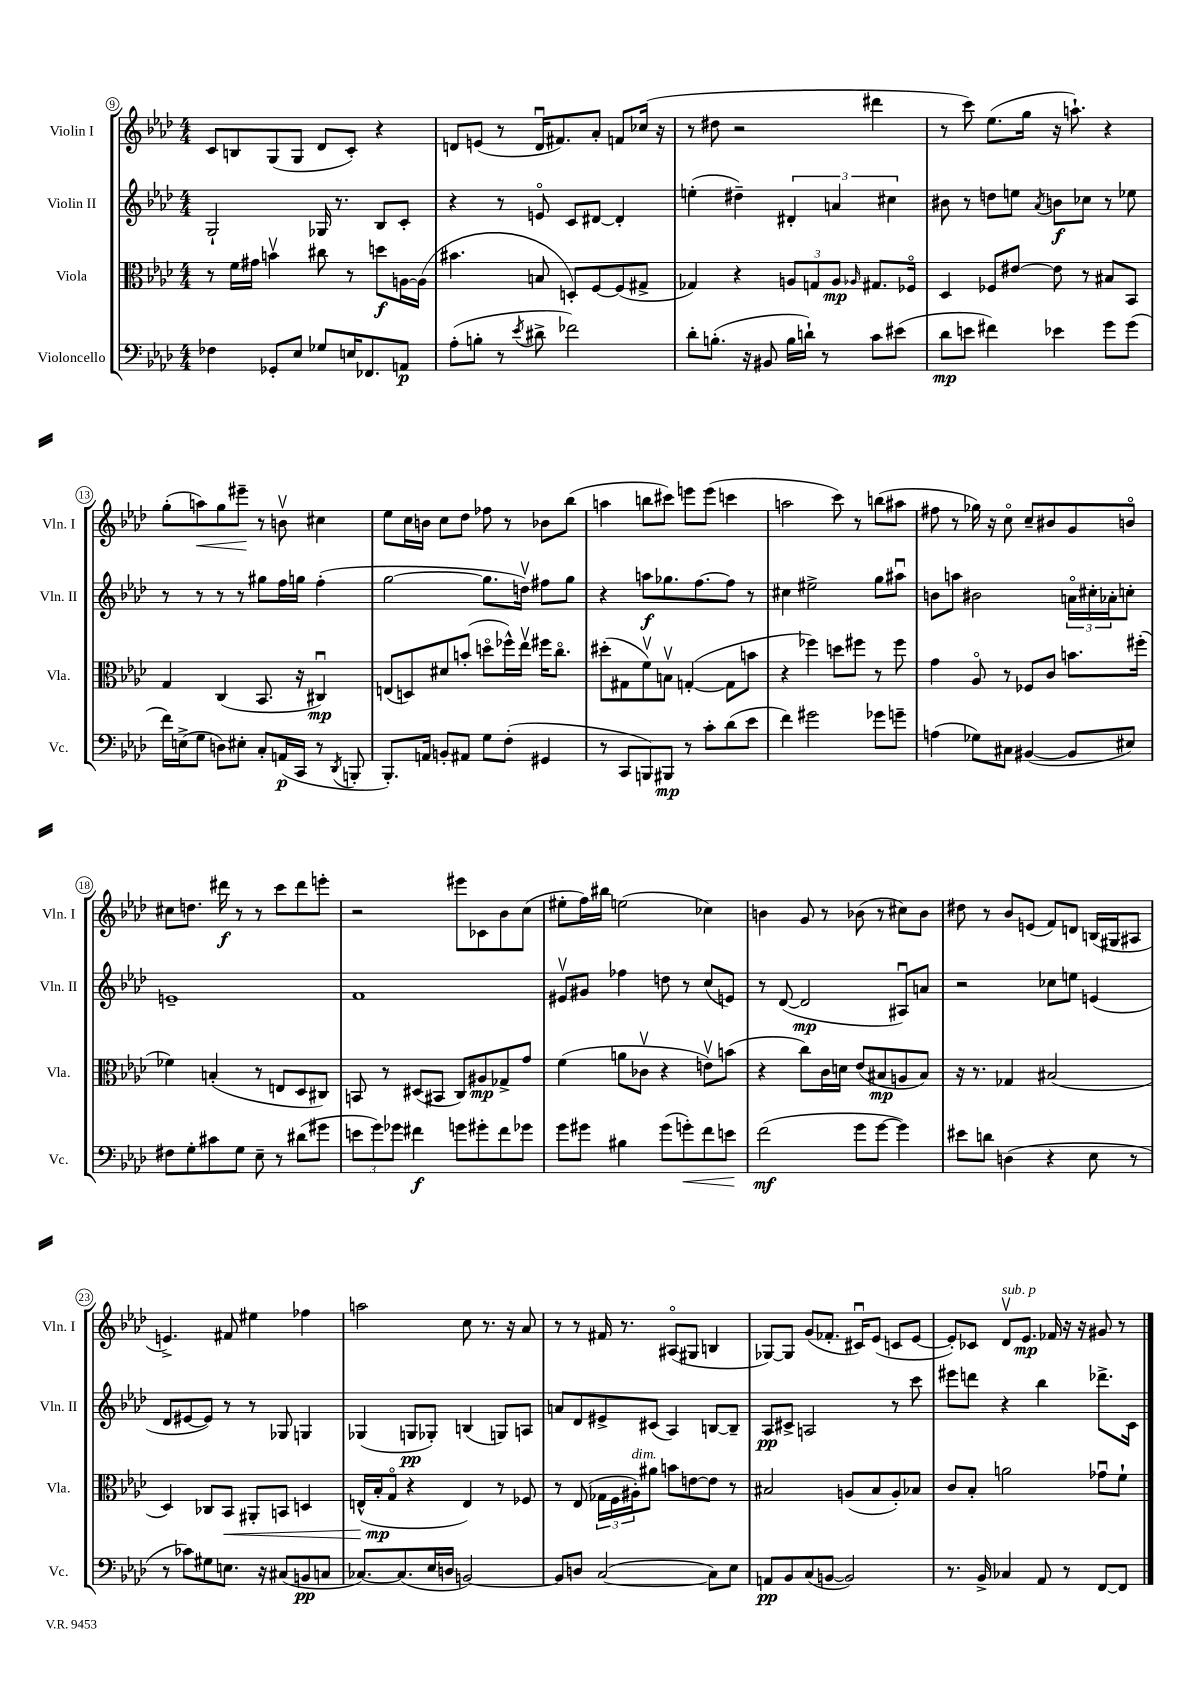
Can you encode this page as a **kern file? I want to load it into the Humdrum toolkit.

**kern	**dynam	**kern	**dynam	**kern	**dynam	**kern	**dynam
*part4	*part4	*part3	*part3	*part2	*part2	*part1	*part1
*staff4	*staff4	*staff3	*staff3	*staff2	*staff2	*staff1	*staff1
*I"Violoncello	*	*I"Viola	*	*I"Violin II	*	*I"Violin I	*
*I'Vc.	*	*I'Vla.	*	*I'Vln. II	*	*I'Vln. I	*
*clefF4	*	*clefC3	*	*clefG2	*	*clefG2	*
*k[b-e-a-d-]	*	*k[b-e-a-d-]	*	*k[b-e-a-d-]	*	*k[b-e-a-d-]	*
*M4/4	*	*M4/4	*	*M4/4	*	*M4/4	*
=9	=9	=9	=9	=9	=9	=9	=9
4F-X\	.	8r	.	2G`/	.	8c/L	.
.	.	16f\LL	.	.	.	8Bn/	.
.	.	16g#X\JJ	.	.	.	.	.
8GG-X'/L	.	4bnv\	.	.	.	(8G/	.
8E-/J	.	.	.	.	.	8G/J	.
8G-X/L	.	8cc#X\	.	16G-X/	.	8d-/L	.
.	.	.	.	8.r	.	.	.
16En/K	.	8r	.	.	.	8c'/J)	.
8.FF-X/	.	.	.	.	.	.	.
.	.	8ddn\L	f	8B-/L	.	4r	.
8AAn/J	p	[16An\L	.	8c'/J	.	.	.
.	.	(16A\JJ]	.	.	.	.	.
=10	=10	=10	=10	=10	=10	=10	=10
(8A-'\L	.	4.b#X\	.	4r	.	8dn/L	.
8Bn'\J	.	.	.	.	.	(8en/J	.
8r	.	.	.	8r	.	8r	.
8qe-/	.	.	.	.	.	.	.
8d#X^\	.	8Bn/	.	8en/	.	16du/KL	.
.	.	.	.	.	.	8.f#X/)	.
2f-X\)	.	8Dn'/L)	.	8c/L	.	.	.
.	.	[8F/	.	[8d#X/J	.	8a-'/J	.
.	.	(8F/]	.	4d#'/]	.	8fn/L	.
.	.	8G#X^/J	.	.	.	(16cc-X/Jk	.
.	.	.	.	.	.	16r	.
=11	=11	=11	=11	=11	=11	=11	=11
8d-'\L	.	4G-X/)	.	(4een'\	.	8r	.
(8.Bn'\J	.	.	.	.	.	8dd#X\	.
.	.	4r	.	4dd#X~\)	.	2r	.
16r	.	.	.	.	.	.	.
8BB#X/	.	.	.	.	.	.	.
16B\LL	.	12An/L	.	6d#X'/	.	.	.
16dn`\JJ)	.	.	.	.	.	.	.
.	.	12Gn/	.	.	.	.	.
8r	.	.	.	.	.	.	.
.	.	12A/J	mp	6an/	.	.	.
.	.	16qqA-X/	.	.	.	.	.
8c\L	.	8.G#X/L	.	.	.	4ddd#X\	.
.	.	.	.	6cc#X\	.	.	.
(8e#X\J	.	.	.	.	.	.	.
.	.	16F-X/Jk	.	.	.	.	.
=12	=12	=12	=12	=12	=12	=12	=12
8d-\L	mp	4D-/	.	8b#X\	.	8r	.
8en\J	.	.	.	8r	.	8ccc\)	.
4f#X\)	.	8F-X/L	.	8ddn\L	.	(8.ee-\L	.
.	.	[8e#X/J	.	8een\J	.	.	.
.	.	.	.	.	.	16gg\Jk	.
.	.	.	.	8qa-/	.	.	.
4e-X\	.	8e#\]	.	8bn\L	f	16r	.
.	.	.	.	.	.	8.aan`\)	.
.	.	8r	.	8cc-X\J	.	.	.
8g\L	.	8B#X/L	.	8r	.	4r	.
(8g\J	.	8BB-/J	.	8ee-X\	.	.	.
!!LO:LB:g=z
=13	=13	=13	=13	=13	=13	=13	=13
16f\LL)	.	4G/	.	8r	.	(8gg'\L	.
(16En^\J	.	.	.	.	.	.	.
!	!	!	!	!	!	!	!LO:HP:b
8G\J	.	.	.	8r	.	8aan\)	<
8Dn\L)	.	(4C/	.	8r	.	8gg\	.
8E#X'\J	.	.	.	8r	.	8eee#X~\J	.
8C'/L	.	8.BB-/	.	8gg#X\L	.	8r	[
(16AAn/L	p	.	.	16ff\L	.	8bnv\	.
16CC/JJ	.	16r	.	16ggn\JJ	.	.	.
8r	.	4C#Xu/)	mp	(4ff'\	.	4cc#X\	.
8qDD-/	.	.	.	.	.	.	.
8BBBn'/	.	.	.	.	.	.	.
=14	=14	=14	=14	=14	=14	=14	=14
8.BBB-'/L)	.	(8En/L	.	[2gg\	.	8ee-\L	.
.	.	8Dn/)	.	.	.	16cc\L	.
16AAn/Jk	.	.	.	.	.	16bn\JJ	.
8BBn'/L	.	8d#X/	.	.	.	8cc\L	.
8AA#X/J	.	(8bn'/J	.	.	.	8dd-\J	.
8G\L	.	8ddn\L	.	8.gg\L]	.	8ff-X\	.
(8F'\J	.	16ff-X^^\L)	.	.	.	8r	.
.	.	16ee-v\JJ	.	16ddnv\Jk)	.	.	.
4GG#X/	.	16ff#X\KL	.	8ff#X\L	.	8b-X\L	.
.	.	8.cc\J	.	.	.	.	.
.	.	.	.	8gg\J	.	(8bb-\J	.
=15	=15	=15	=15	=15	=15	=15	=15
8r	.	(8dd#X'\L	.	4r	.	4aan\	.
8CC/L	.	8G#X\	.	.	.	.	.
8BBBn/)	.	8fv\)	.	8aan\L	f	8bbn\L	.
8BBB#X/J	mp	8Bnv\J	.	8.gg-X\	.	8ccc#X\J)	.
8r	.	([4Gn'/	.	.	.	8eeen\L	.
.	.	.	.	[8.ff\	.	.	.
8c'\L	.	.	.	.	.	(8eee\J	.
(8d-\	.	8G\L]	.	8ff\J]	.	4cccn\	.
8e-\J	.	8bn\J	.	8r	.	.	.
=16	=16	=16	=16	=16	=16	=16	=16
4f\)	.	4r	.	4cc#X\	.	2aan\	.
2g#X\	.	4ff-X\)	.	2ee#X^\	.	.	.
.	.	8ddn\L	.	.	.	8ccc\)	.
.	.	8ff#X\J	.	.	.	8r	.
8g-X\L	.	8r	.	8gg\L	.	(8bbn\L	.
8gn~\J	.	8ff#\	.	8aa#Xu\J	.	8aa#X\J	.
=17	=17	=17	=17	=17	=17	=17	=17
(4An\	.	4g\	.	8bn\L	.	8ff#X\	.
.	.	.	.	8aan\J	.	8r	.
8G-X\L)	.	8A-/	.	2b#X\	.	16gg-X\)	.
.	.	.	.	.	.	16r	.
8C#X\J	.	8r	.	.	.	8cc\	.
([4BB#X/	.	8F-X/L	.	.	.	8cc~/L	.
.	.	8c/J	.	.	.	8b#X/	.
8BB#/L]	.	8.bn\L	.	24an\LL	.	8g/	.
.	.	.	.	24cc#X'\	.	.	.
.	.	.	.	24a-X'\J	.	.	.
8E#X/J)	.	.	.	8ccn'\J	.	8bn/J	.
.	.	(16ff#X'\Jk	.	.	.	.	.
!!LO:LB:g=z
=18	=18	=18	=18	=18	=18	=18	=18
8F#X\L	.	4f-X\)	.	1en~	.	8cc#X\L	.
8G'\	.	.	.	.	.	8.ddn\J	.
8c#X\	.	(4Bn'/	.	.	.	.	.
.	.	.	.	.	.	16ddd#X\	f
8G\J	.	.	.	.	.	8r	.
8E-~\	.	8r	.	.	.	8r	.
8r	.	8En/L	.	.	.	8ccc\L	.
(8d#X\L	.	8D-/	.	.	.	8ddd#\	.
8g#X\J	.	8C#X/J)	.	.	.	8eeen'\J	.
=19	=19	=19	=19	=19	=19	=19	=19
12en\L	.	8BBn/	.	1f	.	2r	.
12g\)	.	.	.	.	.	.	.
.	.	8r	.	.	.	.	.
12g-X\J	.	.	.	.	.	.	.
4f#X\	f	(8D#X/L	.	.	.	.	.
.	.	8BB#X/J	.	.	.	.	.
8gn\L	.	8C/L)	.	.	.	8eee#X\L	.
8g#X'\	.	8A#X/	mp	.	.	8c-X\	.
8f#\	.	8G-X^/	.	.	.	8b-\	.
8g-X\J	.	8g/J	.	.	.	(8cc\J	.
=20	=20	=20	=20	=20	=20	=20	=20
8g\L	.	(4f\	.	8e#Xv/L	.	8ee#X'\L	.
8g#X\J	.	.	.	8g#X/J	.	16ff\L)	.
.	.	.	.	.	.	16bb#X\JJ	.
4B#X\	.	8an\L	.	4ff-X\	.	(2een\	.
.	.	8c-Xv\J	.	.	.	.	.
(8g#\L	.	4r	.	8ddn\	.	.	.
!	!LO:HP:b	!	!	!	!	!	!
8gn'\)	<	.	.	8r	.	.	.
8f\	.	8env\L)	.	(8cc/L	.	4cc-X\)	.
8en\J	.	(8bn\J	.	8en/J)	.	.	.
.	[	.	.	.	.	.	.
=21	=21	=21	=21	=21	=21	=21	=21
(2f\	mf	4r	.	8r	.	4bn\	.
.	.	.	.	([8d-/	.	.	.
.	.	8cc\L)	.	2d-/]	mp	8g/	.
.	.	16c\L	.	.	.	8r	.
.	.	16dn\JJ	.	.	.	.	.
8g\L	.	(8e-/L	.	.	.	(8b-X\	.
[8g\J	.	8B#X/	mp	.	.	8r	.
4g\])	.	8An/	.	8A#Xu/L)	.	8cc#X\L)	.
.	.	8B#/J)	.	8an/J	.	8b-\J	.
=22	=22	=22	=22	=22	=22	=22	=22
8e#X\L	.	16r	.	2r	.	8dd#X\	.
.	.	8.r	.	.	.	.	.
8dn\J	.	.	.	.	.	8r	.
(4Dn\	.	4G-X/	.	.	.	8b-/L	.
.	.	.	.	.	.	(8en/J	.
4r	.	(2B#X/	.	8cc-X\L	.	8f/L)	.
.	.	.	.	8een\J	.	8dn/J	.
8E-\	.	.	.	(4en/	.	(16Bn/LL	.
.	.	.	.	.	.	16G#X/J	.
8r	.	.	.	.	.	8A#X/J	.
!!LO:LB:g=z
=23	=23	=23	=23	=23	=23	=23	=23
8r	.	4D-/)	.	8d-/L	.	4.en^/)	.
8c-X\L)	.	.	.	[8e#X/	.	.	.
8G#X\	.	8C-X/L	.	8e#/J])	.	.	.
!	!	!	!LO:HP:b	!	!	!	!
8.En\J	.	8BB-/J	<	8r	.	8f#X/	.
.	.	8AA#X'/L	.	8r	.	4ee#X\	.
16r	.	.	.	.	.	.	.
(8C#X/L	.	8BBn/J	.	8G-X/	.	.	.
8BBn/	pp	4Dn/	.	4Gn/	.	4ff-X\	.
8Cn/J	.	.	.	.	.	.	.
=24	=24	=24	=24	=24	=24	=24	=24
[8.C-X/L)	.	(16En^^/LL	.	(4G-X/	.	2aan\	.
.	.	16B-'/J	mp	.	.	.	.
.	.	8G/J	[	.	.	.	.
(8.C-/]	.	.	.	.	.	.	.
.	.	4r	.	8Gn/L	pp	.	.
16E-/L	.	.	.	8G-X'/J)	.	.	.
16Dn/JJ	.	.	.	.	.	.	.
[2BBn/)	.	4E/)	.	(4Bn/	.	8cc\	.
.	.	.	.	.	.	8.r	.
.	.	8r	.	8Gn/L)	.	.	.
.	.	.	.	.	.	16r	.
.	.	8F-X/	.	8An/J	.	8a-/	.
=25	=25	=25	=25	=25	=25	=25	=25
8BB/L]	.	8r	.	8an/L	.	8r	.
8Dn/J	.	(8E-/	.	8d-/	.	8r	.
([2C/	.	24G-X\LL	.	8e#X^/	.	16f#X/	.
.	.	24F\	.	.	.	.	.
.	.	.	.	.	.	8.r	.
!	!	!LO:TX:a:i:t=dim.	!	!	!	!	!
.	.	24A#X'\J)	.	.	.	.	.
.	.	8a#X\J	.	(8c#X/J	.	.	.
.	.	8bn\L	.	4A-/)	.	(8A#X/L	.
.	.	[8en\	.	.	.	8G#X/J	.
8C\L])	.	8e\J]	.	[8Bn/L	.	4Bn/	.
8E-\J	.	8r	.	8B~/J]	.	.	.
=26	=26	=26	=26	=26	=26	=26	=26
8AAn/L	pp	2B#X/	.	8A-/L	pp	[8G-X/L)	.
8BB-/	.	.	.	8c#X^/J	.	8G-/J]	.
(8C/	.	.	.	2An/	.	(8g/L	.
[8BBn/J	.	.	.	.	.	8.f-X'/J	.
2BB/])	.	(8An/L	.	.	.	.	.
.	.	.	.	.	.	16c#Xu/KL)	.
.	.	8B#/	.	.	.	(8e-/J	.
.	.	8A'/)	.	8r	.	8cn/L	.
.	.	8B-X/J	.	8ccc\	.	[8e-/J	.
=27	=27	=27	=27	=27	=27	=27	=27
8.r	.	8c/L	.	8eee#X\L	.	8e-'/L])	.
.	.	8B-'/J	.	8dddn\J	.	8c-X/J	.
16BB-^/	.	.	.	.	.	.	.
!	!	!	!	!	!	!LO:TX:a:i:t=sub. p	!
4C-X/	.	2an\	.	4r	.	8d-v/L	.
.	.	.	.	.	.	8.e-/J	mp
8AA-/	.	.	.	4bb-\	.	.	.
.	.	.	.	.	.	16f-X/	.
8r	.	.	.	.	.	16r	.
.	.	.	.	.	.	16r	.
[8FF/L	.	8g-Xu\L	.	8.ddd-X^\L	.	8g#X/	.
8FF/J]	.	8f`\J	.	.	.	8r	.
.	.	.	.	16c\Jk	.	.	.
==	==	==	==	==	==	==	==
*-	*-	*-	*-	*-	*-	*-	*-
